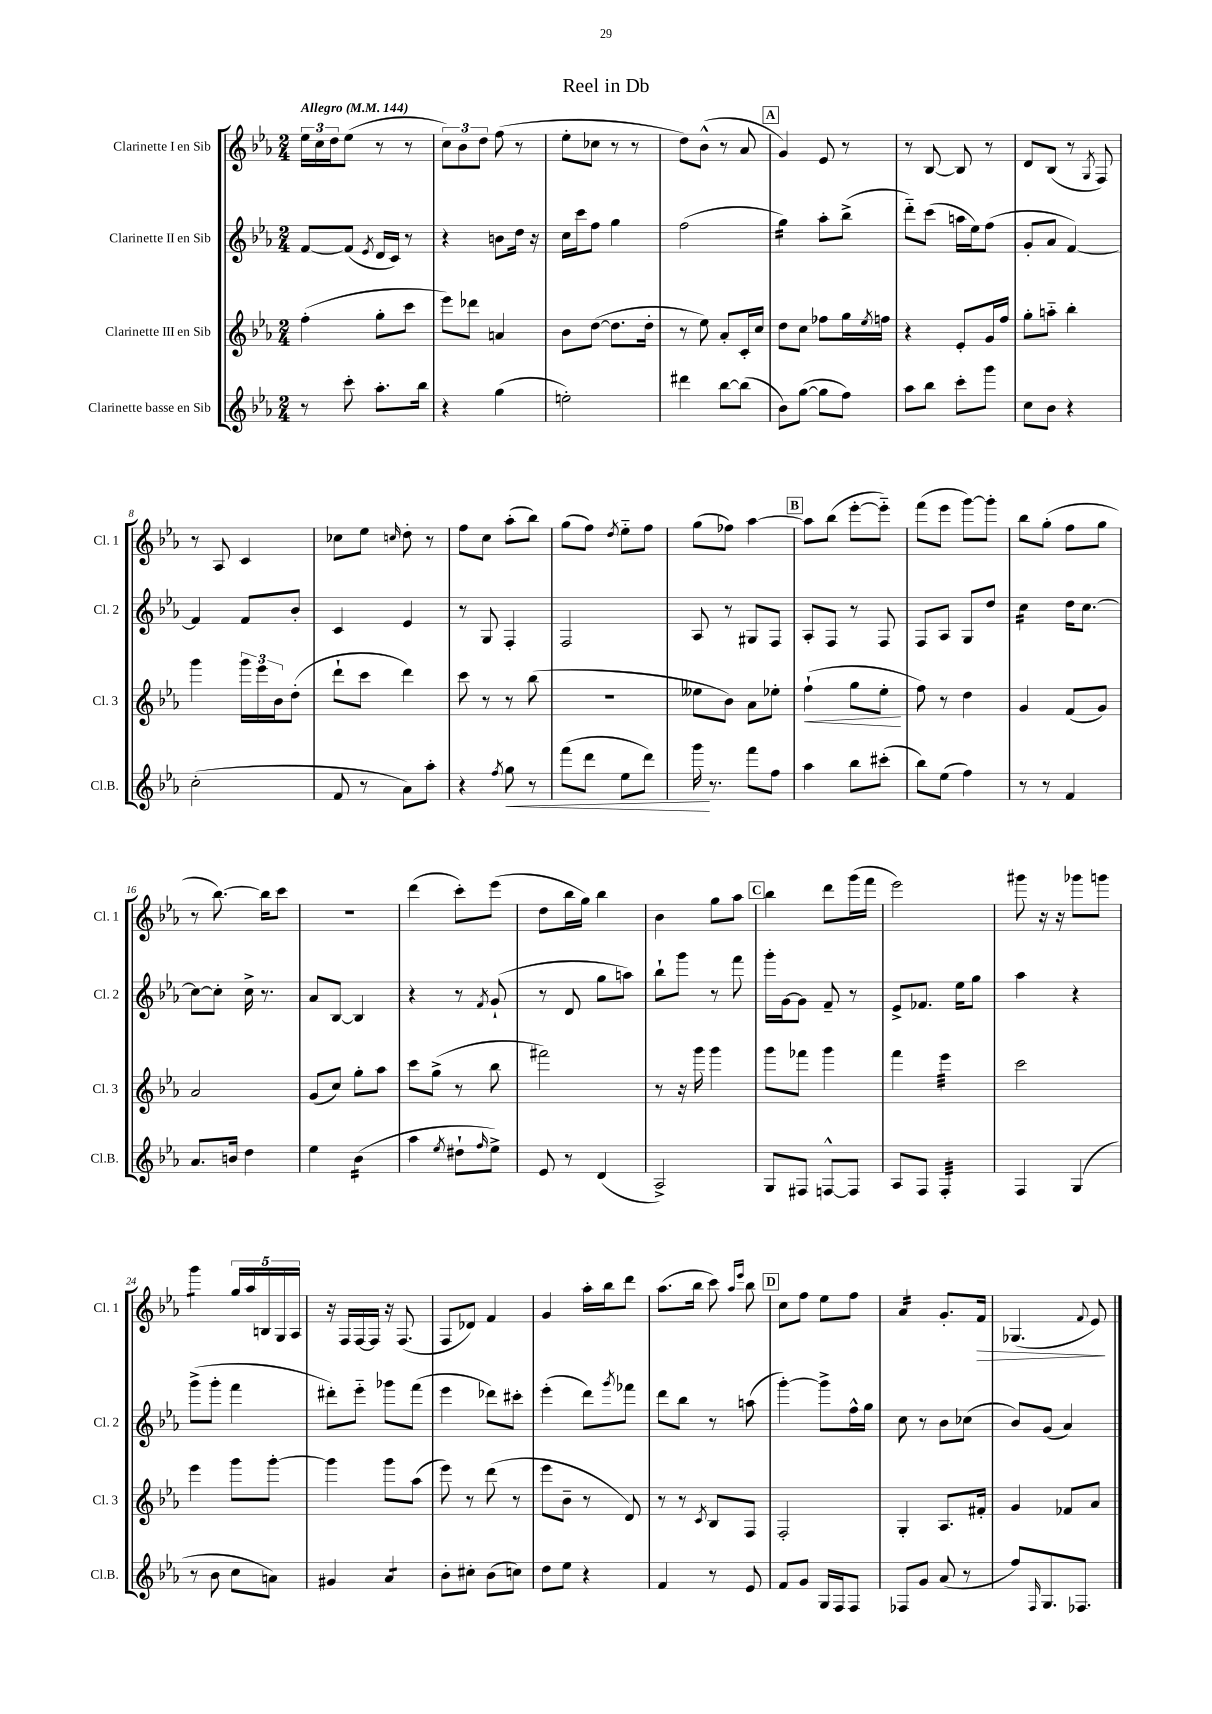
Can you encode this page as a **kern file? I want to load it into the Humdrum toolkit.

**kern	**kern	**kern	**kern
*staff4	*staff3	*staff2	*staff1
*clefG2	*clefG2	*clefG2	*clefG2
*k[b-e-a-]	*k[b-e-a-]	*k[b-e-a-]	*k[b-e-a-]
*M2/4	*M2/4	*M2/4	*M2/4
*MM144	*MM144	*MM144	*MM144
8r	(4ff'\	[8f/L	24ee-\LL
.	.	.	24cc\
.	.	.	24dd\J
8ccc'\	.	(8f/]J	(8ee-\J
.	.	8qe-/	.
8.aa-'\L	8gg'\L	16d/LL	8r
.	.	16c/JJ)	.
.	8ccc\J	8r	8r
16bb-\Jk	.	.	.
=	=	=	=
4r	8eee-\L)	4r	12cc\L)
.	.	.	12b-\
.	8ddd-\J	.	.
.	.	.	12dd\J
(4gg\	4a/	8b\L	(8ff\
.	.	16dd\Jk	8r
.	.	16r	.
=	=	=	=
2ee'\)	8b-\L	16cc\LL	8ee-'\L
.	.	16ccc\J	.
.	([8dd\J	8ff\J	8cc-\J
.	8.dd\]L	4gg\	8r
.	.	.	8r
.	16dd'\Jk	.	.
=	=	=	=
4ddd#\	8r	(2ff\	8dd\L)
.	8ee-\)	.	(8b-^^\J
[8bb-\L	8a-'/L	.	8r
(8bb-\]J	16c'/L	.	8a-/
.	16cc/JJ	.	.
=	=	=	=
8b-\L)	8dd\L	4gg\)	4g/)
([8gg\J	8cc\J	.	.
8gg\]L	8ff-\L	8aa-'\L	8e-/
8ff\J)	16gg\L	(8bb-^\J	8r
.	8qee-/	.	.
.	16ff\JJ	.	.
=	=	=	=
8aa-\L	4r	8ddd'~\L)	8r
8bb-\J	.	(8ccc\J	[8B-/
8ccc'\L	8e-'/L	16aa\LL	8B-/]
.	.	16ee-\J)	.
8ggg\J	16g/L	(8ff\J	8r
.	16ff/JJ	.	.
=	=	=	=
8cc\L	8gg'\L	8g'/L	8d/L
8b-\J	8aa'~\J	8a-/J	(8B-/J
4r	4bb-'\	[4f/)	8r
.	.	.	8qG/
.	.	.	8F/)
=	=	=	=
(2cc'\	4ggg\	4f/]	8r
.	.	.	8A-/
.	24ggg\LL	8f/L	4c/
.	24eee-\	.	.
.	24b-\J	.	.
.	(8dd'\J	8b-'/J	.
=	=	=	=
8f/	8ddd`\L	4c/	8cc-\L
8r	8ccc\J	.	8ee-\J
.	.	.	16qqcc/
8a-\L)	4ddd\)	4e-/	8dd'\
8aa-'\J	.	.	8r
=	=	=	=
4r	8ccc\	8r	8ff\L
.	8r	8G/	8cc\J
8qff/	.	.	.
8gg\	8r	4F'/	(8aa-'\L
8r	(8bb-\	.	8bb-\J)
=	=	=	=
(8fff\L	2r	2F/	(8gg\L
8ddd\J	.	.	8ff\J)
.	.	.	8qdd/
8ee-\L	.	.	8ee-'~\L
8ddd\J)	.	.	8ff\J
=	=	=	=
16ggg\	8ee--\L	8A-/	(8gg\L
8.r	.	.	.
.	8b-\J)	8r	8ff-\J)
8fff\L	8a-\L	8G#/L	[4aa-\
8ff\J	8ee-'\J	8F/J	.
=	=	=	=
4aa-\	(4ff`\	8A-'/L	8aa-\]L
.	.	8F/J	(8bb-\J
8bb-\L	8gg\L	8r	[8eee-'\L
(8ccc#'\J	8ee-'\J	8F/	8eee-'~\]J)
=	=	=	=
8bb-\L)	8ff\)	8F/L	(8fff\L
(8ee-\J	8r	8A-/J	8eee-\J
4ff\)	4dd\	8G/L	[8ggg\L)
.	.	8dd/J	8ggg'\]J
=	=	=	=
8r	4g/	4cc\	8bb-\L
8r	.	.	(8gg'\J
4f/	(8f/L	16dd\LK	8ff\L
.	.	[8.cc\J	.
.	8g/J)	.	8gg\J
=	=	=	=
8.a-/L	2a-/	8cc\_L	8r
.	.	8cc'\]J	[8.bb-\)
16b/Jk	.	.	.
4dd\	.	16cc^\	.
.	.	8.r	16bb-\]LK
.	.	.	8ccc\J
=	=	=	=
4ee-\	(8g/L	8a-/L	2r
.	8cc/J)	[8B-/J	.
(4b-\	8gg'\L	4B-/]	.
.	8aa-\J	.	.
=	=	=	=
4aa-\	8ccc\L	4r	(4ddd\
.	(8gg^\J	.	.
8qee-/	.	.	.
8dd#`\L	8r	8r	8ccc'\L)
16qqff/	.	8qf/	.
8ee-^\J)	8bb-\	(8g`/	(8eee-\J
=	=	=	=
8e-/	2fff#\)	8r	8dd\L
8r	.	8d/	16bb-\L
.	.	.	16gg\JJ)
(4d/	.	8gg\L	4bb-\
.	.	8aa\J)	.
=	=	=	=
2A-^/)	8r	8bb-`\L	4b-\
.	16r	8ggg\J	.
.	16ggg\	.	.
.	4ggg\	8r	8gg\L
.	.	8fff\	8aa-\J
=	=	=	=
8G/L	8ggg\L	16ggg'\LL	4bb-\
.	.	[16g\J	.
8F#/J	8fff-\J	8g\]J	.
[8F^^/L	4ggg\	8f~/	8ddd\L
8F/]J	.	8r	(16ggg\L
.	.	.	16fff\JJ
=	=	=	=
8A-/L	4fff\	8e-^/L	2eee-\)
8F/J	.	8.f-/J	.
4F'/	4eee-\	.	.
.	.	16ee-\LK	.
.	.	8gg\J	.
=	=	=	=
4F/	2ccc\	4aa-\	8ggg#\
.	.	.	16r
.	.	.	16r
(4G/	.	4r	8ggg-\L
.	.	.	8ggg\J
=	=	=	=
8r	4eee-\	(8ggg^\L	4ggg\
8b-\	.	8ggg'\J	.
8cc\L	8ggg\L	4fff\	20gg/LL
.	.	.	20aa-/
.	.	.	20B/
8a\J)	[8ggg'\J	.	.
.	.	.	20G/
.	.	.	20A-/JJ
=	=	=	=
4g#/	4ggg\]	8ddd#'\L)	16r
.	.	.	16F/LL
.	.	8eee-'~\J	[16F/
.	.	.	16F/]JJ
4a-/	8ggg\L	8ggg-\L	16r
.	.	.	(8.F/
.	(8aa-\J	(8fff\J	.
=	=	=	=
8b-'\L	8eee-\)	4eee-\	8F/L
8cc#'\J	8r	.	8d-/J)
(8b-\L	(8ddd\	8ddd-\L)	4f/
8cc\J)	8r	8ccc#'\J	.
=	=	=	=
8dd\L	8eee-\L	(4eee-'\	4g/
8ee-\J	8b-~\J	.	.
4r	8r	8ddd\L)	16aa-'\LL
.	.	.	16bb-\J
.	.	8qggg/	.
.	8d/)	8fff-\J	8ddd\J
=	=	=	=
4f/	8r	8ddd\L	(8.aa-\L
.	8r	8bb-\J	.
.	.	.	16bb-\Jk
.	8qc/	.	.
8r	8B-/L	8r	8ccc\)
.	.	.	16qqaa-/LL
.	.	.	16qqeee-/JJ
8e-/	8F/J	(8aa\	8bb-\
=	=	=	=
8f/L	2F'/	[4ggg'\)	8cc\L
8g/J	.	.	8ff\J
16G/LL	.	8ggg^\]L	8ee-\L
16F/J	.	.	.
8F/J	.	16ff^^\L	8ff\J
.	.	16gg\JJ	.
=	=	=	=
8F-/L	4G'/	8cc\	4a-/
8g/J	.	8r	.
(8a-/	8.A-/L	8b-\L	8.g'/L
8r	.	(8cc-\J	.
.	16f#'/Jk	.	16f/Jk
=	=	=	=
8ff/L)	4g/	8b-/L)	(4.G-/
16qqF/	.	.	.
8.G/	.	(8g/J	.
.	8f-/L	4a-/)	.
8.F-/J	.	.	.
.	.	.	8qqf/
.	8a-/J	.	8e-/)
==	==	==	==
*-	*-	*-	*-
